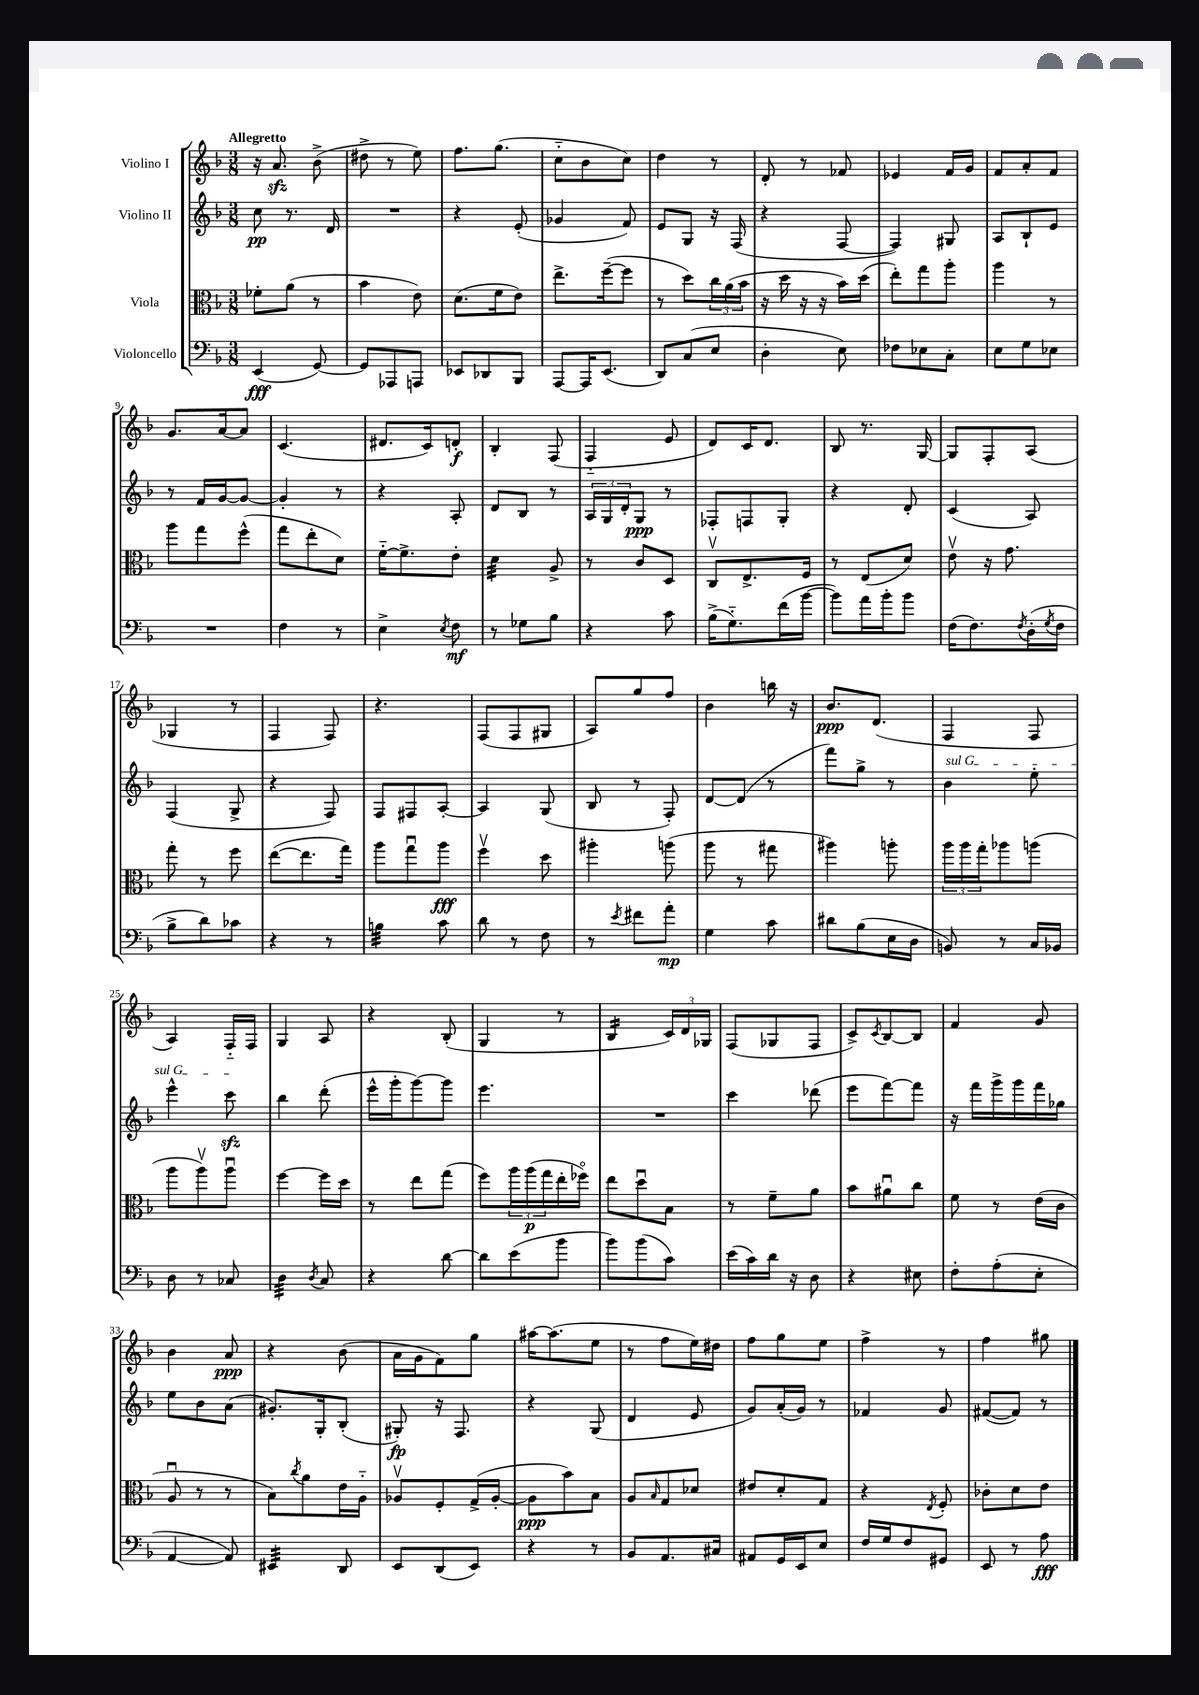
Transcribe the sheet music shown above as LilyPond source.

<<
\new StaffGroup <<
\new Staff = "s0" \with { instrumentName = "Violino I" } {
    \clef treble \key f \major \numericTimeSignature \time 3/8 \tempo "Allegretto"
    r16 a'8.\sfz bes'8->( |
    dis''8-> r8 e''8) |
    f''8. g''8.( |
    c''8-_ bes'8 c''8) |
    d''4 r8 |
    d'8-. r8 fes'8 |
    ees'4 f'16 g'16 |
    f'8 a'8-. f'8 |
    g'8. a'16~ a'8 |
    c'4.( |
    dis'8. c'16) d'8-.\f |
    bes4-. f8( |
    f4-_ e'8 |
    d'8) c'16 d'8. |
    bes8 r8. g16~ |
    g8 f8-. a8( |
    ges4 r8 |
    f4 f8) |
    r4. |
    f8( f8 gis8 |
    a8) g''8 f''8 |
    bes'4 b''16 r16 |
    bes'8.\ppp d'8.( |
    f4 f8 |
    a4) f16-_ f16 |
    g4 a8 |
    r4 bes8-.( |
    g4 r8 |
    bes4:16 \tuplet 3/2 { c'16) d'16 ges16 } |
    f8( ges8 f8 |
    c'8->) \acciaccatura { c'8 } bes8~ bes8 |
    f'4 g'8 |
    bes'4 a'8\ppp |
    r4 bes'8( |
    a'16 g'16 f'8) g''8 |
    ais''16~ ais''8.( e''8 |
    r8 f''8 e''16) dis''16 |
    f''8 g''8 e''8 |
    f''4-> r8 |
    f''4 gis''8 \bar "|." |
}
\new Staff = "s1" \with { instrumentName = "Violino II" } {
    \clef treble \key f \major \numericTimeSignature \time 3/8
    c''8\pp r8. d'16 |
    R4. |
    r4 e'8-.( |
    ges'4 f'8) |
    e'8 g8 r16 f16( |
    r4 f8~ |
    f4) gis8 |
    a8 bes8-! e'8 |
    r8 f'16 g'16~ g'8~ |
    g'4-. r8 |
    r4 a8-. |
    d'8 bes8 r8 |
    \tuplet 3/2 { a16 g16 d'16-. } g8\ppp r8 |
    fes8-. f8 g8-. |
    r4 d'8-. |
    c'4( a8) |
    f4( g8-> |
    r4 f8) |
    f8 fis8 a8~-. |
    a4 g8( |
    bes8 r8 f8-.) |
    d'8~ d'8( r8 |
    f'''8) g''8-> r8 |
    \once \override TextSpanner.bound-details.left.text = \markup { \italic "sul G" } bes'4\startTextSpan e''8-. |
    e'''4-^ c'''8\sfz\stopTextSpan |
    bes''4 d'''8-.( |
    e'''16-^ g'''16-. g'''8~) g'''8 |
    e'''4. |
    R4. |
    c'''4 des'''8( |
    e'''8 f'''8~) f'''8 |
    r16 f'''16 g'''16-> g'''16 f'''16 ges''16 |
    e''8 bes'8 a'8( |
    gis'8.-.) g16-. bes8-.( |
    gis8-.\fp) r16 f8. |
    r4 g8( |
    d'4 e'8 |
    g'8) a'16-.( g'16) r8 |
    fes'4 g'8 |
    fis'8~( fis'8) r8 \bar "|." |
}
\new Staff = "s2" \with { instrumentName = "Viola" } {
    \clef alto \key f \major \numericTimeSignature \time 3/8
    fes'8-. a'8( r8 |
    bes'4 e'8) |
    d'8.( f'16 e'8) |
    e''8.-> f''16~--( f''8 |
    r8 d''8) \tuplet 3/2 { c''16 a'16( bes'16 } |
    r16 d''16 r16 r16 bes'16) d''16( |
    e''8-.) g''8 a''8-. |
    a''4 r8 |
    a''8 g''8 f''8-^( |
    g''8 e''8-. d'8) |
    f'16~-_ f'8.-> e'8-. |
    d'4:32 a8-> |
    r8 c'8 d8 |
    c8\upbow e8.-> f16 |
    r8 e8( d'8) |
    e'8\upbow r16 g'8. |
    g''8-. r8 f''8 |
    e''8~( e''8. g''16) |
    a''8 g''8\downbow a''8\fff |
    f''4\upbow d''8 |
    ais''4-. a''8( |
    a''8 r8 gis''8 |
    ais''4) a''8-. |
    \tuplet 3/2 { a''16 a''16 g''16-. } aes''8 a''8( |
    a''8 a''8\upbow) a''8\downbow |
    f''4~ f''16 d''16 |
    r8 e''8 g''8( |
    f''8) \tuplet 3/2 { a''16 a''16\p( g''16 } e''16-. fes''16\flageolet) |
    e''8 d''8\downbow bes8 |
    r8 f'8-- a'8 |
    bes'8 ais'8\downbow c''8 |
    f'8 r8 e'16( c'16 |
    a8\downbow r8 r8 |
    bes8) \acciaccatura { c''8 } a'8 e'16 a16-_ |
    aes8\upbow f8-. g16->( aes16~-. |
    aes8\ppp bes'8) bes8 |
    a8 \grace { bes16 } g8 des'8 |
    eis'8 d'8-. g8 |
    r4 \acciaccatura { e8 } f8-. |
    ces'8-. d'8 e'8 \bar "|." |
}
\new Staff = "s3" \with { instrumentName = "Violoncello" } {
    \clef bass \key f \major \numericTimeSignature \time 3/8
    e,4\fff( g,8~) |
    g,8 aes,,8 a,,8 |
    ees,8 des,8 bes,,8 |
    a,,8~ a,,16 e,8.( |
    d,8) c8( e8 |
    d4-. e8) |
    fes8 ees8 c8-. |
    e8 g8 ees8 |
    R4. |
    f4 r8 |
    e4-> \acciaccatura { e8 } f8\mf |
    r8 ges8 bes8 |
    r4 c'8 |
    bes16->( g8.-_) f'16( bes'16~ |
    bes'8) a'16 bes'16-. bes'8 |
    f16( f8.) \acciaccatura { f8 } d16-.( \acciaccatura { g8 } f16 |
    bes8-> d'8) ces'8 |
    r4 r8 |
    b4:32 c'8 |
    d'8 r8 f8 |
    r8 \acciaccatura { e'8 } fis'8 a'8-.\mp |
    g4 c'8 |
    dis'8 bes8( e16 d16 |
    b,8) r8 c16 bes,16 |
    d8 r8 ces8 |
    d4:32 \acciaccatura { d8 } c8 |
    r4 d'8~ |
    d'8 e'8( bes'8 |
    bes'8) bes'8( c'8) |
    e'16( c'16) d'16 r16 d8 |
    r4 eis8 |
    f8-. a8-.( e8-. |
    a,4~ a,8) |
    eis,4:32 d,8 |
    e,8 d,8( e,8) |
    r4 r8 |
    bes,8 a,8. cis16 |
    ais,8 g,16 e,16 e8 |
    f16 g16 f8 gis,8 |
    e,8 r8 a8\fff \bar "|." |
}
>>
>>
